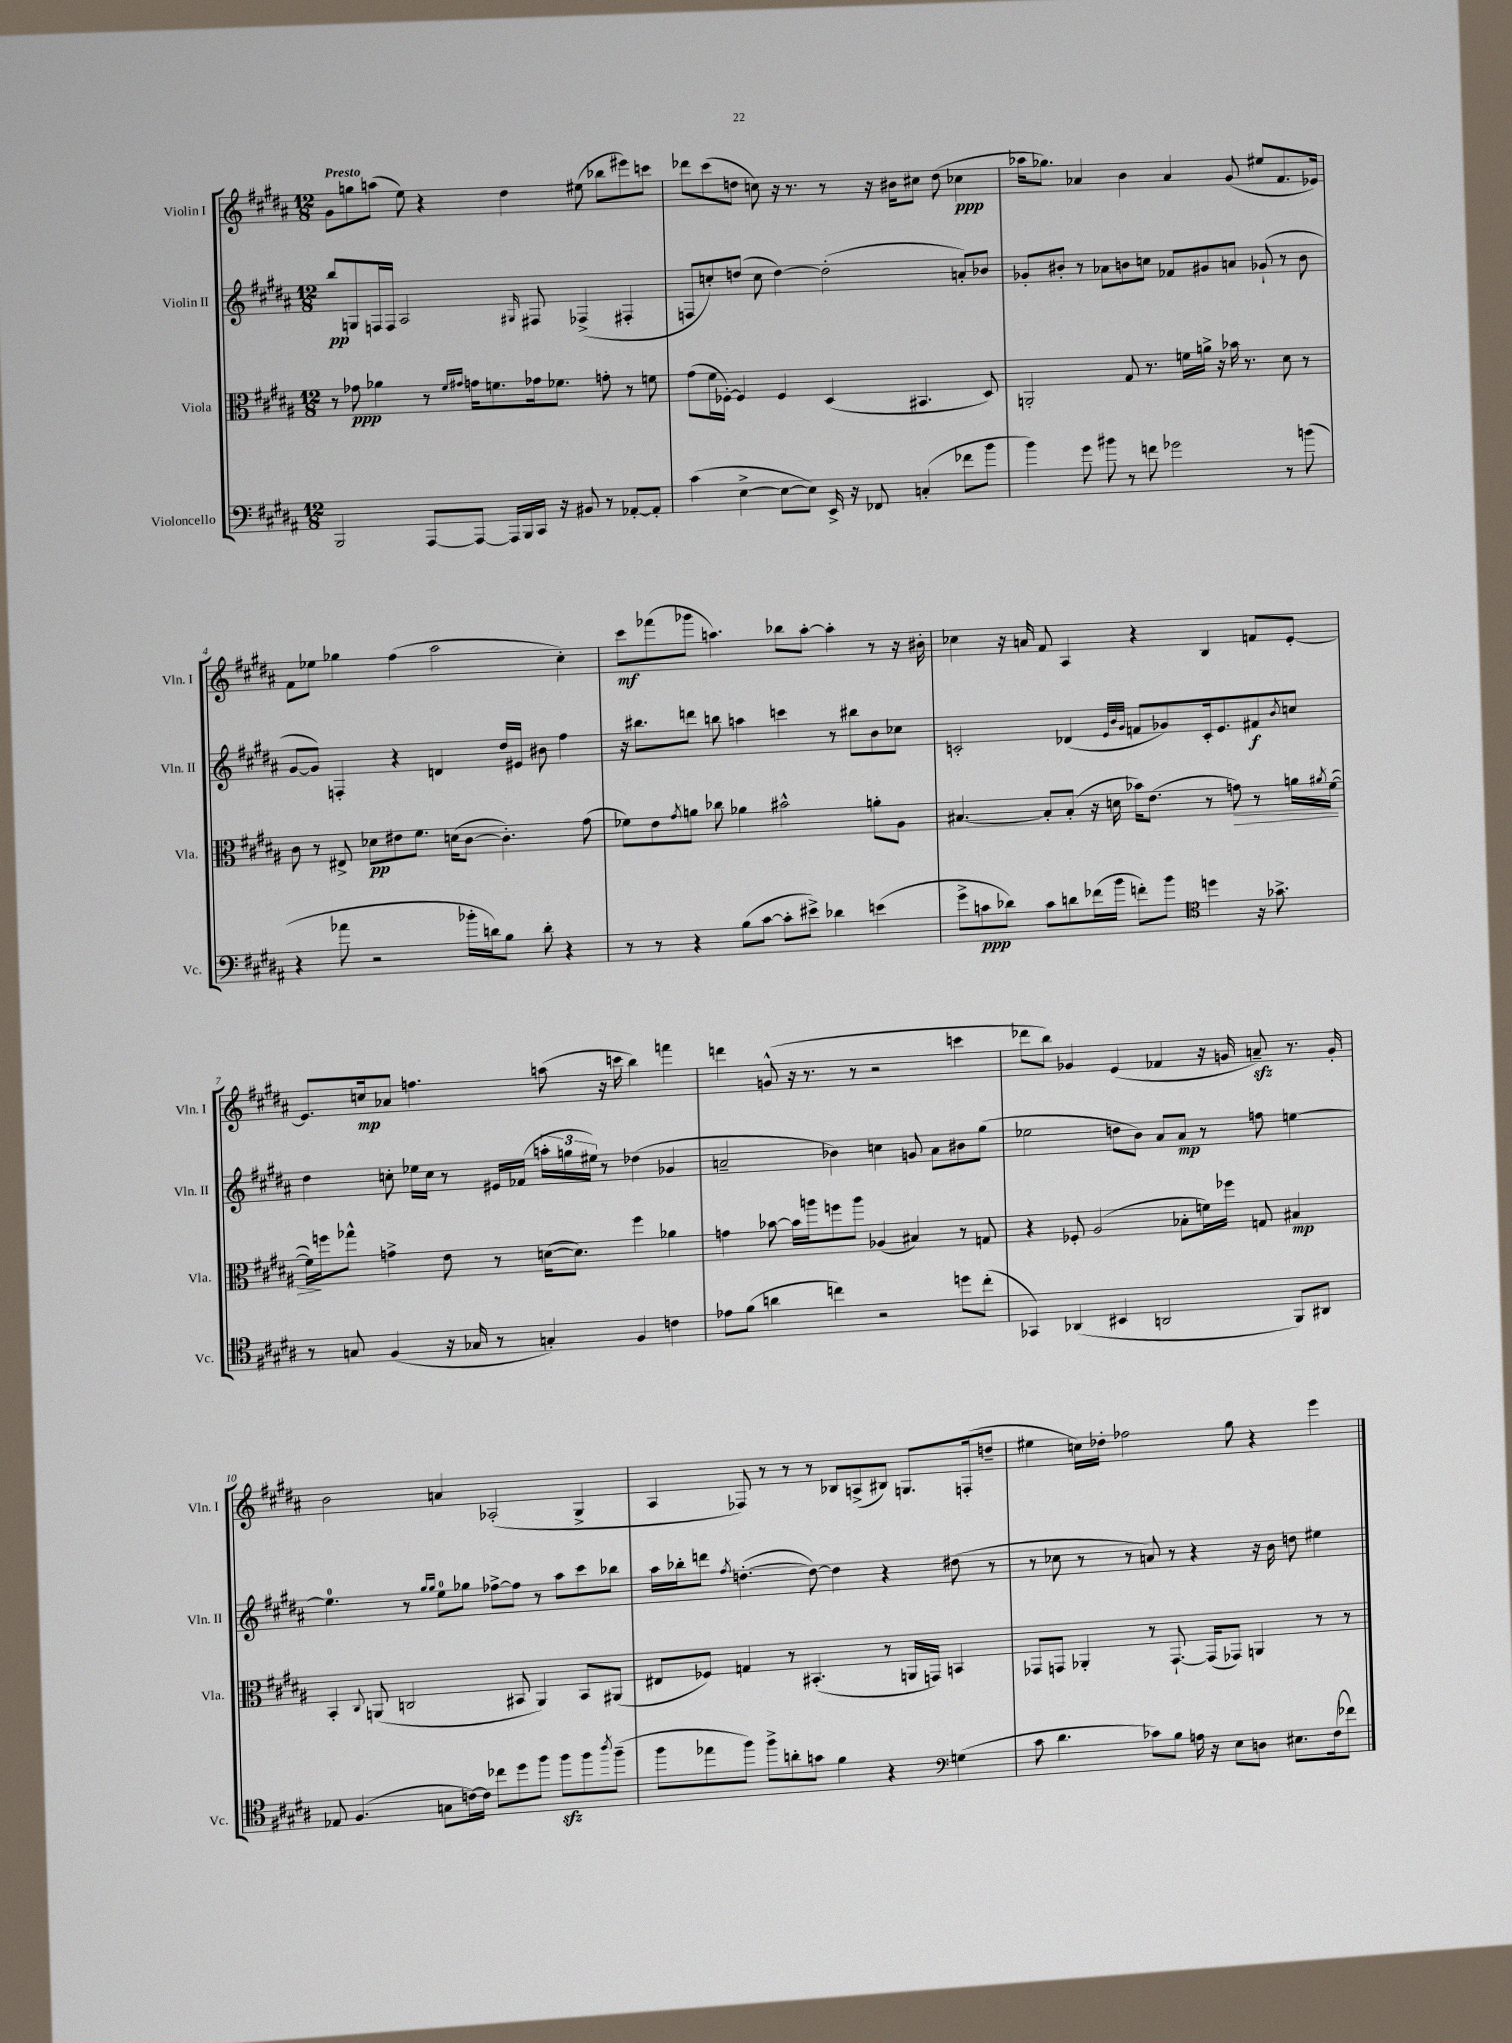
<<
\new StaffGroup <<
\new Staff = "s0" \with { instrumentName = "Violin I" shortInstrumentName = "Vln. I" } {
    \clef treble \key b \major \numericTimeSignature \time 12/8 \tempo "Presto"
    gis'8 g''8 a''8( e''8) r4 dis''4 eis''8( bes''8 eis'''8) c'''8 |
    des'''8 cis'''8( d''8 c''8) r16 r8. r8 r16 bis'16 cis''8 d''8( ces''4\ppp |
    aes''16 ges''8.) aes'4 b'4 aes'4 gis'8( eis''8 fis'8. ees'16) |
    fis'8 ees''8 ges''4 fis''4( ais''2 cis''4-.) |
    cis'''8\mf fes'''8( ges'''8 a''4.) bes''8 a''8~-. a''4-. r8 r16 bis'16-. |
    ces''4 r16 a'16 fis'8 ais4 r4 b4 f'8 e'8~-. |
    e'8. c''16\mp aes'8 f''4. a''8( r16 c'''16 b''4) f'''4 |
    d'''4 g'8-^( r16 r8. r8 r2 c'''4 |
    des'''8 b''8) ges'4 e'4( fes'4 r16 g'16 a'8--\sfz) r8. g'16-. |
    b'2 a'4 aes2-.( gis4-> |
    ais4 fes8) r8 r8 r8 bes8 a8->( bis8) g8. f16-.( d''8-- |
    eis''4 c''16) des''16-. fes''2 gis''8 r4 e'''4 \bar "|." |
}
\new Staff = "s1" \with { instrumentName = "Violin II" shortInstrumentName = "Vln. II" } {
    \clef treble \key b \major \numericTimeSignature \time 12/8
    b''8\pp g8 f16 f16 ais2 \grace { gis16 } fis8 fes4->( fis4-. |
    f8 c''8-.) d''8( c''8 d''4~) d''2-.( a'8-.) bes'8 |
    ges'8-. bis'8-. r8 aes'8 b'8 c''8 fes'8 gis'8 a'8 ges'8-!( r8 b'8 |
    gis'8~ gis'8) f4-. r4 d'4 dis''16 eis'16 bis'8 fis''4 |
    r16 bis''8. d'''8 b''8 a''4 c'''4 r8 bis''8 b'8 ces''8 |
    c'2-. des'4( \grace { e'32 b'32 gis'32 } f'8 ges'8) c'16-. e'8. fis'8\f \acciaccatura { b'8 } c''8 |
    dis''4 c''8-. ees''16 c''16 r8 eis'16 fes'16( \tuplet 3/2 { a''16-. g''16 eis''16) } r8 des''4( ges'4 |
    a'2-- bes'4) c''4 g'8 a'8 bis'8 gis''8( |
    ees''2 d''8 b'8) ais'8 ais'8\mp r8 f''8 e''4~ |
    e''4.-0 r8 \grace { gis''16 gis''16 } e''8-0 ges''8 fes''8~-> fes''8 r8 ais''8 cis'''8 bes''8 |
    ais''16 bes''16-. d'''8 \acciaccatura { fis''8 } d''4.~-.( d''8~) d''4 r4 dis''8( r8 |
    r8 ces''8 r8 r8 a'8) r8 r4 r16 b'16 d''8 eis''4 \bar "|." |
}
\new Staff = "s2" \with { instrumentName = "Viola" shortInstrumentName = "Vla." } {
    \clef alto \key b \major \numericTimeSignature \time 12/8
    r8 ges'8\ppp aes'4 r8 \grace { fis'16 gis'16 } g'16 f'8. ges'16 fes'8. g'8-. r8 f'8 |
    gis'8( fis'16 fes16~-.) fes4 fes4 dis4( bis,4. dis8) |
    a,2-. gis8 r8. f'16 a'16-> r16 bes'16 r8. dis'8 r8 |
    cis'8 r8 eis8-> des'8\pp eis'8 fis'8. d'16( cis'8~ cis'4.-.) gis'8( |
    fes'8) e'8 \acciaccatura { gis'8 } a'8 ces''8 aes'4 bis'2-^ a'8-. ais8 |
    bis4.~ bis8-. bis8-.( r16 d'16 bes'16) e'8.( r8 g'8\>) r8 a'16 \acciaccatura { ais'8 } fis'16~( |
    fis'16\!) f''16 ges''8-^ g'4-> e'8 r8 d'16~( d'8.) f''4 aes'4 |
    g'4 bes'8~ bes'16 a''16 f''8 a''8 aes4( bis4) r8 g8 |
    r4 fes8-. ais2( bes8-. f'16) fes''16 g8 bis4\mp |
    b,4-. \appoggiatura { cis8 } a,8( c2 bis,8 a,4) bis,8 ais,8( |
    eis8 fes8) g4 r8 bis,4.-.( r8 a,16 g,16) b,4 |
    ges,8 g,8 aes,4-. r8 g,8.~-! g,16( ges,8) a,4 r8 r8 \bar "|." |
}
\new Staff = "s3" \with { instrumentName = "Violoncello" shortInstrumentName = "Vc." } {
    \clef bass \key b \major \numericTimeSignature \time 12/8
    b,,2 ais,,8~ ais,,8~ ais,,16 b,,16 cis,16 r16 bis,8 r8 aes,8~-. aes,8-. |
    cis'4( e4~-> e8~ e8) e,16-> r16 fes,8 c4-.( fes'8 b'8 |
    b'4) gis'8 bis'8 r8 f'8 ges'2 r8 b'8( |
    r4 aes'8 r2 bes'16-. d'16) b8 d'8-. r4 |
    r8 r8 r4 b8( cis'8~ cis'8-. eis'8->) des'4 e'4( |
    gis'8-> c'8\ppp des'8) c'8 d'8 fes'16( b'16 f'8-.) b'8 \clef tenor d''4 r16 ges'8.-> |
    r8 g8 fis4( r16 ges16 r8 g4-.) fis4 c'4 |
    ees'8 fis'8( a'4 c''4) r2 d''8 c''8-.( |
    ges,4) aes,4( bis,4 a,2 fis,8) ais,8 |
    ees8 fis4.( g8 c'16~) c'16 ces''8 dis''8 fis''8 fis''8\sfz fis''8 \acciaccatura { ais''8 } fis''8--( |
    fis''8 ees''8 fis''8) fis''8-> a'8-. g'8 fis'4 r4 \clef bass g4( |
    cis'8 dis'4. ces'8) b8 a16 r16 e8 d8 eis8. fis16( fes'8) \bar "|." |
}
>>
>>
